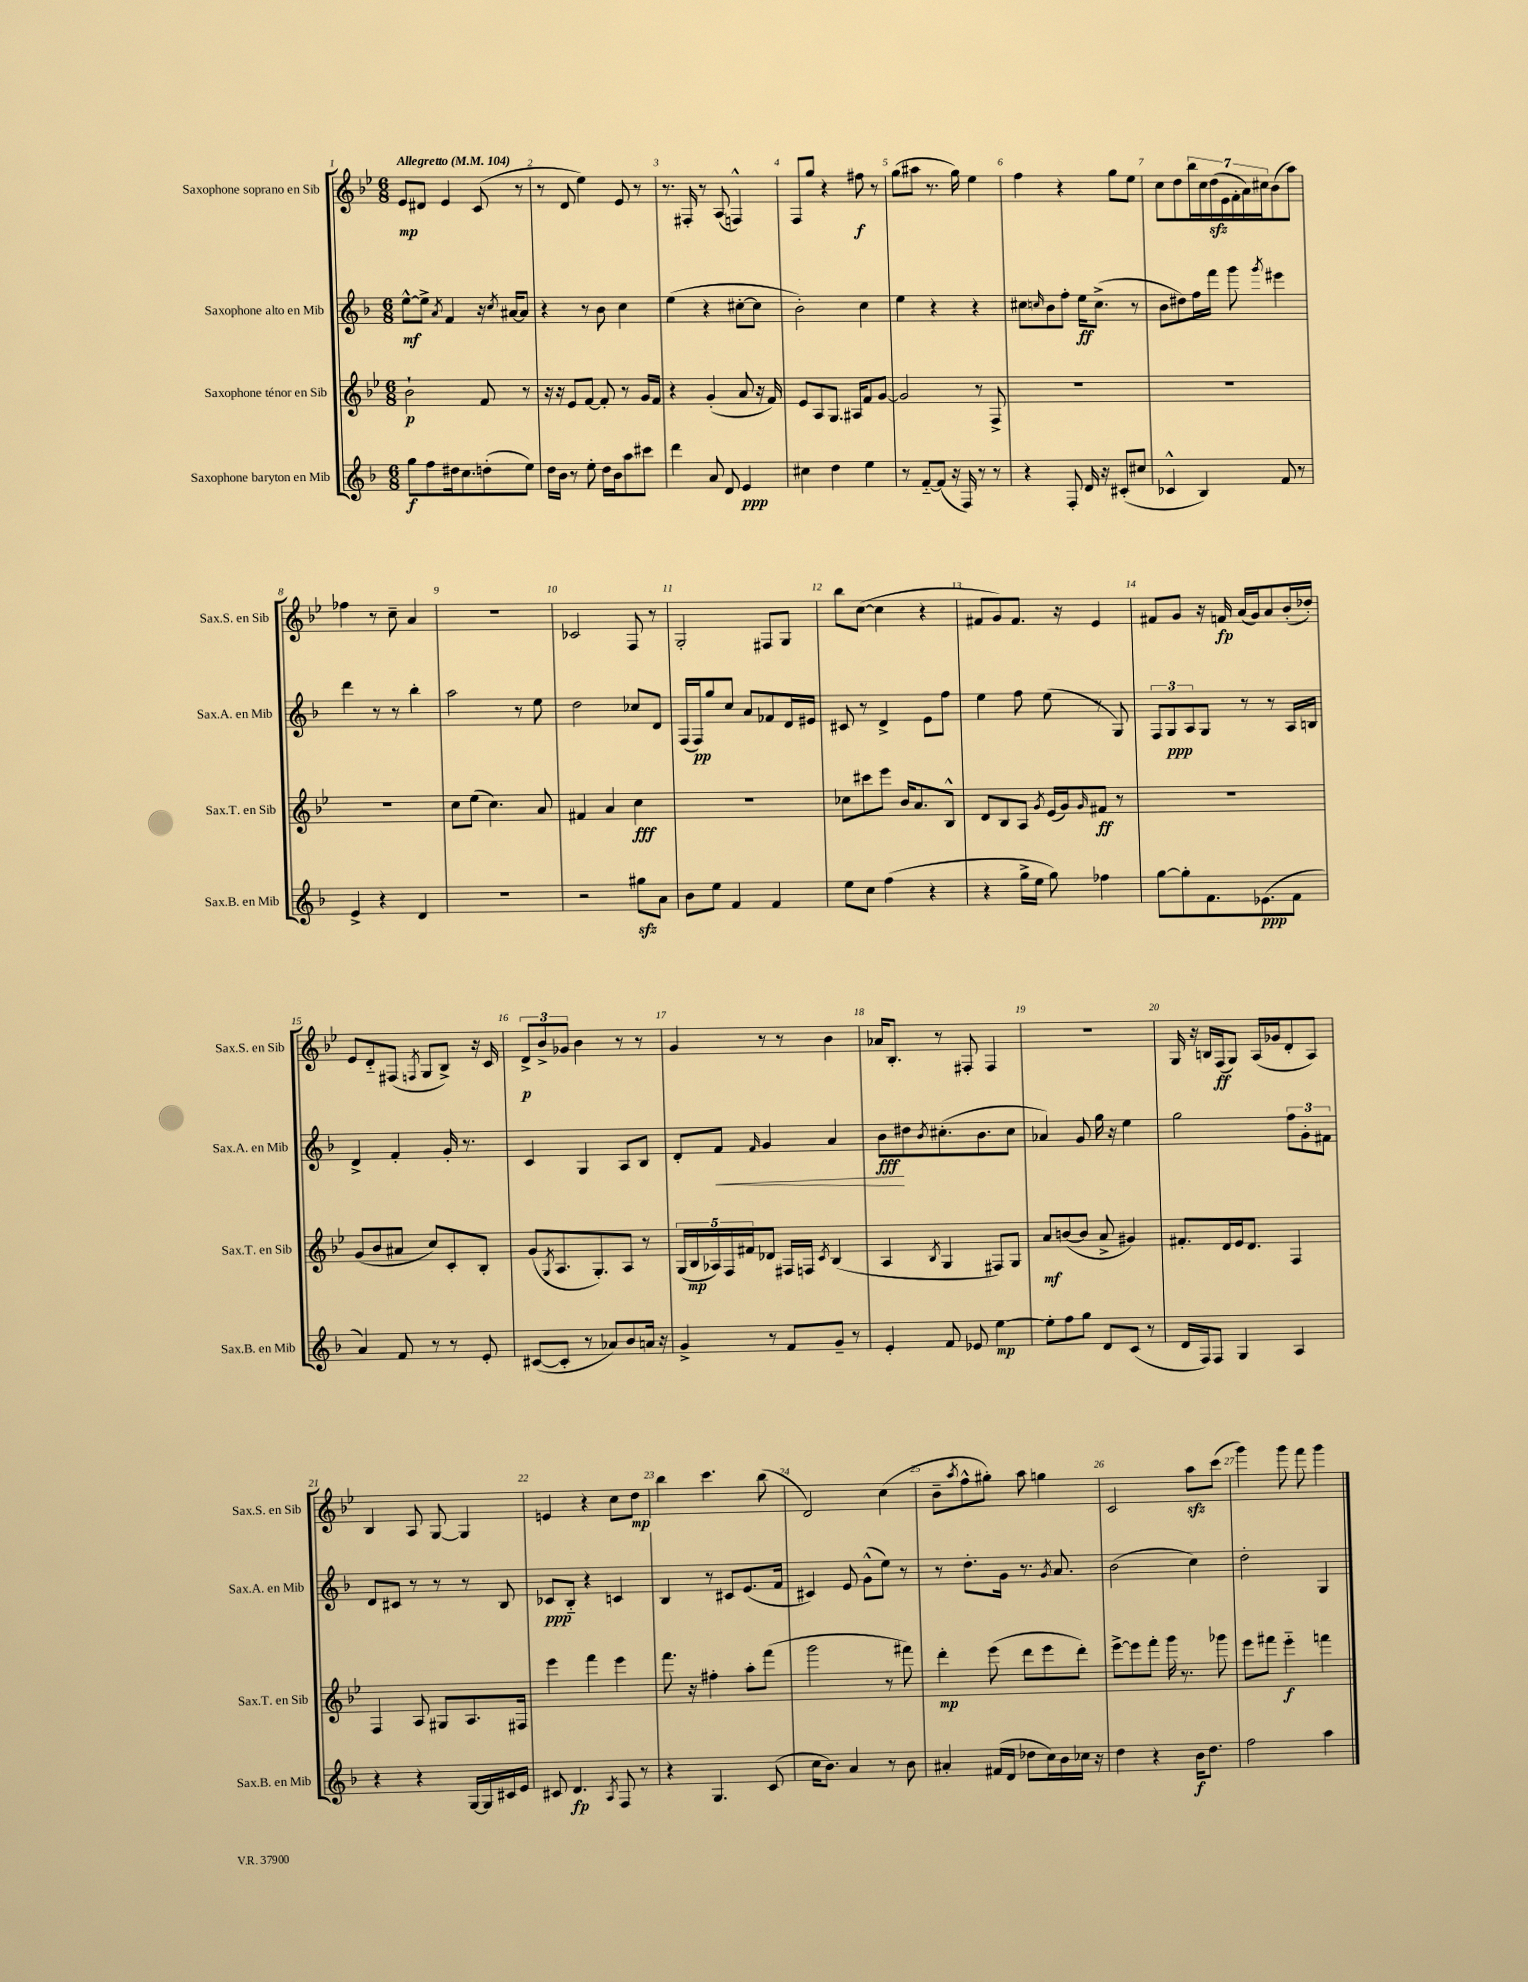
<<
\new StaffGroup <<
\new Staff = "s0" \with { instrumentName = "Saxophone soprano en Sib" shortInstrumentName = "Sax.S. en Sib" } {
    \clef treble \key bes \major \numericTimeSignature \time 6/8 \tempo "Allegretto" 4 = 104
    ees'8\mp dis'8 ees'4 c'8( r8 |
    r8 d'8 ees''4) ees'8 r8 |
    r8. fis16-. r8 a8( f4-^) |
    f8 g''8 r4 fis''8\f r8 |
    g''8( ais''8 r8. g''16) ees''4 |
    f''4 r4 g''8 ees''8 |
    c''8 d''8 \tuplet 7/4 { bes''16 c''16 d''16\sfz( ees'16 f'16-. a'16) cis''16 } bes'8( a''8) |
    fes''4 r8 c''8-- a'4 |
    R2. |
    ces'2 f8 r8 |
    g2-. fis8 g8 |
    bes''8 c''8~( c''4 r4 |
    fis'8 g'8) fis'8. r16 ees'4 |
    fis'8 g'8 r16 f'16\fp a'16( g'16) a'8 bes'16-.( des''16-.) |
    ees'8 d'8-_ fis8( \acciaccatura { f8 } g8 bes8->) r16 c'16 |
    \tuplet 3/2 { d'8->\p bes'8-> ges'8 } bes'4 r8 r8 |
    g'4 r8 r8 bes'4 |
    aes'16 bes8.-. r8 fis8-. fis4 |
    R2. |
    g16 r16 b16 f16\ff( g8) a16( ges'16 d'8-. a8) |
    bes4 a8 g8~ g4 |
    e'4 r4 c''8 d''8\mp |
    bes''4 c'''4. bes''8( |
    d'2) c''4( |
    bes'8-- \acciaccatura { a''8 } f''8-^ gis''8-.) a''8 g''4 |
    c'2 a''8\sfz c'''8( |
    g'''4) g'''8 f'''8 g'''4 \bar "|." |
}
\new Staff = "s1" \with { instrumentName = "Saxophone alto en Mib" shortInstrumentName = "Sax.A. en Mib" } {
    \clef treble \key f \major \numericTimeSignature \time 6/8
    e''8~-^\mf e''8-> \acciaccatura { a'8 } f'4 r16 \acciaccatura { c''8 } ais'16~ ais'8 |
    r4 r8 bes'8 c''4 |
    e''4( r4 cis''8~-. cis''8 |
    bes'2-.) c''4 |
    e''4 r4 r4 |
    cis''8 \grace { c''16 } bes'8 f''8-. e''16\ff c''8.->( r8 |
    bes'8 dis''8) f''16 f'''16 g'''8 \acciaccatura { g'''8 } eis'''4 |
    d'''4 r8 r8 bes''4-. |
    a''2 r8 e''8 |
    d''2 ces''8 d'8 |
    f16( f16\pp) g''8 c''8 a'8 fes'8 d'16 eis'16 |
    cis'8 r8 d'4-> e'8 f''8 |
    e''4 f''8 e''8( r8 g8) |
    \tuplet 3/2 { f8 g8\ppp a8 } g8 r8 r8 a16 b16 |
    d'4-> f'4-. g'16-. r8. |
    c'4 g4 a8 bes8 |
    d'8-. f'8\< \grace { f'16 } g'4 a'4 |
    bes'8\fff\! dis''8 \acciaccatura { bes'8 } cis''8.-.( bes'8. cis''8 |
    aes'4) g'8 g''16 r16 e''4 |
    g''2 \tuplet 3/2 { f''8 g'8-. fis'8 } |
    d'8 cis'8 r8 r8 r8 bes8 |
    ces'8\ppp bes8-_ r4 c'4 |
    bes4 r8 cis'8 e'8.( f'16 |
    cis'4) e'8 g'8-^( e''8) r8 |
    r8 d''8.-. g'16 r8. \acciaccatura { g'8 } a'8. |
    bes'2( c''4) |
    d''2-. g4 \bar "|." |
}
\new Staff = "s2" \with { instrumentName = "Saxophone ténor en Sib" shortInstrumentName = "Sax.T. en Sib" } {
    \clef treble \key bes \major \numericTimeSignature \time 6/8
    bes'2-!\p f'8 r8 |
    r16 r16 ees'8 f'8~ f'8-. r8 g'16 f'16 |
    r4 g'4-.( a'8 r16 f'16) |
    ees'8 a8 g8. ais16 f'8 g'8~ |
    g'2 r8 f8-> |
    R2. |
    R2. |
    R2. |
    c''8 ees''8( c''4.) a'8 |
    fis'4 a'4 c''4\fff |
    R2. |
    ces''8 cis'''8 ees'''8 bes'16 a'8. bes8-^ |
    d'8 bes8 a8 \acciaccatura { g'8 } ees'16( g'16) \grace { g'16 } fis'8\ff r8 |
    R2. |
    g'8( bes'8 ais'8 c''8) c'8-. bes8-. |
    g'8( \acciaccatura { g8 } a8. g8.-.) a8 r8 |
    \tuplet 5/4 { g16( bes16\mp aes16) f16 fis'16 } des'8 fis16 f16 \acciaccatura { c'8 } bes4( |
    a4 \acciaccatura { bes8 } g4 fis8) g8 |
    a'8\mf b'8~( b'8 a'8-> gis'4) |
    fis'8.-. d'16 ees'16 d'8. f4 |
    f4 a8 gis8 a8. fis16 |
    ees'''4 f'''4 ees'''4 |
    f'''8. r16 fis''4-. a''8-. f'''8( |
    g'''2 r8 fis'''8) |
    d'''4-.\mp ees'''8( d'''8 ees'''8 d'''8-.) |
    ees'''8~-> ees'''8 f'''8-. g'''16 r8. ges'''8 |
    ees'''8 fis'''8 ees'''4-_\f f'''4 \bar "|." |
}
\new Staff = "s3" \with { instrumentName = "Saxophone baryton en Mib" shortInstrumentName = "Sax.B. en Mib" } {
    \clef treble \key f \major \numericTimeSignature \time 6/8
    g''8\f f''8 dis''16 c''8. d''8-.( e''8) |
    d''16 bes'16 r8 e''8-. d''16 bes'16 a''8 cis'''8 |
    d'''4 a'8 d'8 e'4\ppp |
    cis''4 d''4 e''4 |
    r8 f'8~-_ f'8( r16 f16) r8 r8 |
    r4 f8-. d'16 r16 cis'8-.( cis''8 |
    ces'4-^ bes4) f'8 r8 |
    e'4-> r4 d'4 |
    R2. |
    r2 gis''8\sfz a'8 |
    bes'8 e''8 f'4 f'4 |
    e''8 c''8 f''4( r4 |
    r4 g''16-> e''16 g''8) fes''4 |
    g''8~ g''8-. f'8. ees'8.\ppp( f'8 |
    a'4) f'8 r8 r8 e'8-. |
    cis'8~( cis'8-. r8 aes'8) bes'8 a'16 r16 |
    g'4-> r8 f'8 g'8-- r8 |
    e'4-. f'8 ees'8 e''4~\mp |
    e''8-. f''8 g''8 d'8 c'8( r8 |
    d'16 f16) f8 g4 a4 |
    r4 r4 g16~ g16 cis'16 e'16 |
    cis'8 d'4.\fp \acciaccatura { a8 } f8 r8 |
    r4 g4. c'8( |
    c''16 bes'8.) a'4 r8 bes'8 |
    ais'4-. fis'16( d'16 des''8 c''16) bes'16 ces''16 r16 |
    d''4 r4 bes'16\f d''8. |
    f''2 a''4 \bar "|." |
}
>>
>>
\layout { \context { \Score \override BarNumber.break-visibility = ##(#f #t #t) barNumberVisibility = #all-bar-numbers-visible } }
